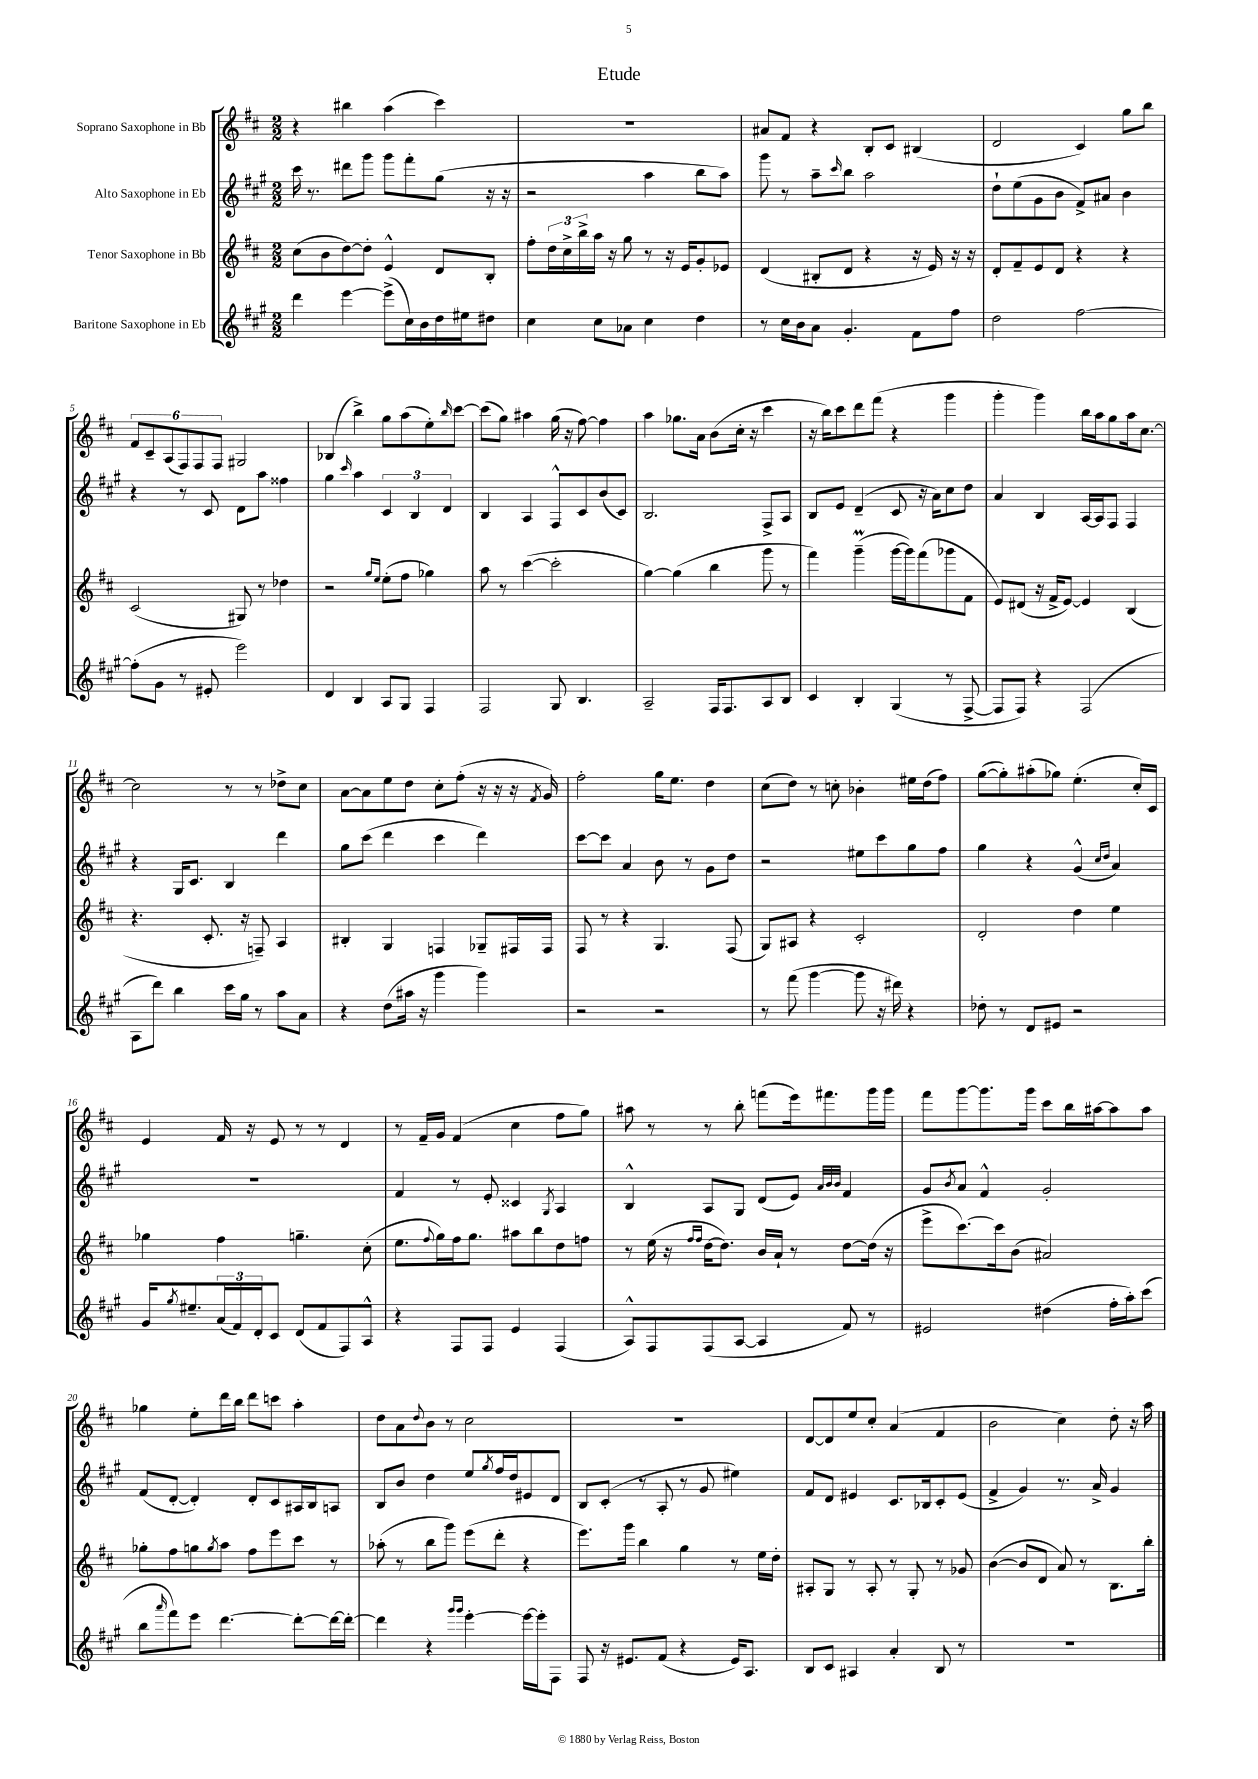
\header { title = "Etude" }
<<
\new StaffGroup <<
\new Staff = "s0" \with { instrumentName = "Soprano Saxophone in Bb" } {
    \clef treble \key d \major \numericTimeSignature \time 2/2
    r4 bis''4 a''4( cis'''4) |
    R1 |
    ais'8 fis'8 r4 b8-. cis'8 bis4( |
    d'2 cis'4) g''8 b''8 |
    \tuplet 6/4 { fis'8 cis'8-- a8( fis8) fis8 fis8 } gis2 |
    bes4( b''4->) g''8 a''8( e''8-.) \grace { b''16 } cis'''8~ |
    cis'''8( g''8) ais''4 g''16( r16 fis''8~) fis''4 |
    a''4 ges''8. a'16 b'8( cis''16-. r16 cis'''4 |
    r16 b''16) cis'''8 d'''8 fis'''8( r4 g'''4 |
    g'''4-. g'''4) b''16 a''16 g''8 a''16 cis''8.~ |
    cis''2 r8 r8 des''8-> cis''8 |
    a'8~ a'8 e''8 d''8 cis''8-. fis''8-.( r16 r16 r16 \acciaccatura { fis'8 } g'16) |
    fis''2-. g''16 e''8. d''4 |
    cis''8( d''8) r8 c''8-. bes'4-. eis''16 d''16( fis''8) |
    g''8~( g''8-.) ais''8-.( ges''8) e''4.-.( cis''16-.) cis'16 |
    e'4 fis'16 r16 e'8 r8 r8 d'4 |
    r8 fis'16-- g'16 fis'4( cis''4 fis''8 g''8) |
    ais''8 r8 r8 b''8-. f'''8( e'''16) fis'''8. g'''16 g'''16 |
    fis'''8 g'''8~ g'''8. g'''16 cis'''8 b''16 ais''16~ ais''8 ais''8 |
    ges''4 e''8-. d'''16 b''16 d'''8 c'''8 a''4-. |
    d''8 a'8 \appoggiatura { d''8 } b'8 r8 cis''2 |
    R1 |
    d'8~ d'8 e''8 cis''8-. a'4( fis'4 |
    b'2 cis''4) d''8-. r16 a''16 \bar "|." |
}
\new Staff = "s1" \with { instrumentName = "Alto Saxophone in Eb" } {
    \clef treble \key a \major \numericTimeSignature \time 2/2
    cis'''16 r8. dis'''8 gis'''8 gis'''8 fis'''8-. gis''8( r16 r16 |
    r2 a''4 b''8 a''8) |
    gis'''8 r8 a''8-- \grace { cis'''16 } b''8 a''2 |
    d''8-! e''8( gis'8 b'8 fis'8->) ais'8 b'4 |
    r4 r8 cis'8 d'8 a''8 fisis''4 |
    gis''4 \grace { cis'''16 } a''4 \tuplet 3/2 { cis'4 b4 d'4 } |
    b4 a4 fis8-^ cis'8 b'8( cis'8) |
    b2. fis8-> a8 |
    b8 e'8 d'4--( cis'8 r16 a'16) cis''8 d''8 |
    a'4 b4 a16~ a16 fis8 fis4 |
    r4 gis16 cis'8. b4 d'''4 |
    gis''8 cis'''8( d'''4 cis'''4 d'''4) |
    cis'''8~ cis'''8 a'4 b'8 r8 gis'8 d''8 |
    r2 eis''8 cis'''8 gis''8 fis''8 |
    gis''4 r4 gis'4-^( \grace { cis''16 d''16 } a'4) |
    R1 |
    fis'4 r8 e'8-. cisis'4 \acciaccatura { gis8 } a4 |
    b4-^ a8 gis8 d'8( e'8) \grace { a'32 b'32 b'32 } fis'4 |
    gis'8 \acciaccatura { b'8 } a'8 fis'4-^ gis'2-. |
    fis'8( d'8~-. d'4-.) d'8-. cis'8 ais16 b16 a8 |
    b8 b'8 d''4 e''8 \acciaccatura { gis''8 } fis''16 d''16 eis'8 d'8 |
    b8 cis'8-.( r8 a8-. r8 gis'8 eis''4) |
    fis'8 d'8 eis'4 cis'8. bes16 cis'8-. eis'8( |
    fis'4-> gis'4) r8. a'16-> gis'4 \bar "|." |
}
\new Staff = "s2" \with { instrumentName = "Tenor Saxophone in Bb" } {
    \clef treble \key d \major \numericTimeSignature \time 2/2
    cis''8( b'8 d''8~) d''8-. e'4-^ d'8 b8-. |
    fis''8-. \tuplet 3/2 { d''16 cis''16-> b''16-> } a''16 r16 g''8 r8 r16 e'16 g'8-. ees'8 |
    d'4( bis8-. d'8 r4 r16 e'16) r16 r16 |
    d'8-. fis'8-- e'8 d'8 r4 r4 |
    cis'2( gis8) r8 des''4 |
    r2 \grace { g''16 e''16 } e''8-.( fis''8 ges''4) |
    a''8 r8 cis'''4~( cis'''2-. |
    g''4~) g''4( b''4 g'''8 r8 |
    fis'''4) g'''4--\prall( g'''16~ g'''16) fis'''8( ges'''8 fis'8 |
    e'8) dis'8( r16 fis'16-> e'8~) e'4 b4( |
    r4. cis'8.-. r16 f8--) a4 |
    bis4-. g4 f4 ges8-- fis16 fis16 |
    fis8 r8 r4 g4. fis8( |
    g8) ais8 r4 cis'2-. |
    d'2-. d''4 e''4 |
    ges''4 fis''4 g''4.-- cis''8-.( |
    e''8. \appoggiatura { fis''8 } g''16) fis''16 g''8. ais''8 b''8 d''8 f''8 |
    r8 e''16( r16 \grace { fis''16 fis''16 } d''16~ d''8.) b'16 a'16-! r8 d''8~ d''16( r16 |
    e'''8-> cis'''8.~) cis'''16 b'8( ais'2) |
    ges''8-. fis''8 g''8 \acciaccatura { g''8 } a''8 fis''8 e'''8 cis'''8 r8 |
    aes''8-.( r8 b''8 g'''8) e'''8( d'''8-. r4 |
    e'''8.) g'''16 b''4 g''4 r8 e''16 d''16-. |
    ais8-. g8 r8 ais8-. r8 g8-. r8 ges'8 |
    b'4~( b'8 d'8 a'8) r8 b8. b''16-. \bar "|." |
}
\new Staff = "s3" \with { instrumentName = "Baritone Saxophone in Eb" } {
    \clef treble \key a \major \numericTimeSignature \time 2/2
    d'''4 e'''4~ e'''8->( cis''16) b'16 d''16 eis''16 dis''8 |
    cis''4 cis''8 aes'8 cis''4 d''4 |
    r8 cis''16 b'16 a'8 gis'4.-. fis'8 fis''8 |
    d''2 fis''2~ |
    fis''8-.( gis'8 r8 eis'8-. e'''2) |
    d'4 b4 a8 gis8 fis4 |
    fis2 gis8 b4. |
    a2-- fis16 fis8. a8 b8 |
    cis'4 b4-. gis4( r8 fis8~-> |
    fis8 fis8) r4 fis2( |
    a8 d'''8) b''4 cis'''16 gis''16 r8 a''8 a'8 |
    r4 d''8( ais''16 r16 gis'''4 gis'''4) |
    r2 r2 |
    r8 fis'''8( gis'''4~ gis'''8 r16 dis'''16) r4 |
    des''8-. r8 d'8 eis'8 r2 |
    gis'16 \acciaccatura { gis''8 } eis''8.-- \tuplet 3/2 { a'16( fis'16) d'16-. } cis'8 d'8( fis'8 fis8) a8-^ |
    r4 fis8 fis8 e'4 fis4( |
    a8-^) fis8 fis8( a8~ a4 fis'8) r8 |
    eis'2 dis''4( fis''16-. a''16-.) cis'''8( |
    b''8 \grace { a'''16 } fis'''8) e'''8 d'''4.~ d'''8~-. d'''16~ d'''16~-. |
    d'''4 r4 \grace { gis'''16 gis'''16 } e'''4~-. e'''16~ e'''16-. fis8 |
    fis8 r16 eis'8. fis'8( r4 eis'16) a8. |
    b8 cis'8 ais4 a'4-. b8 r8 |
    R1 \bar "|." |
}
>>
>>
